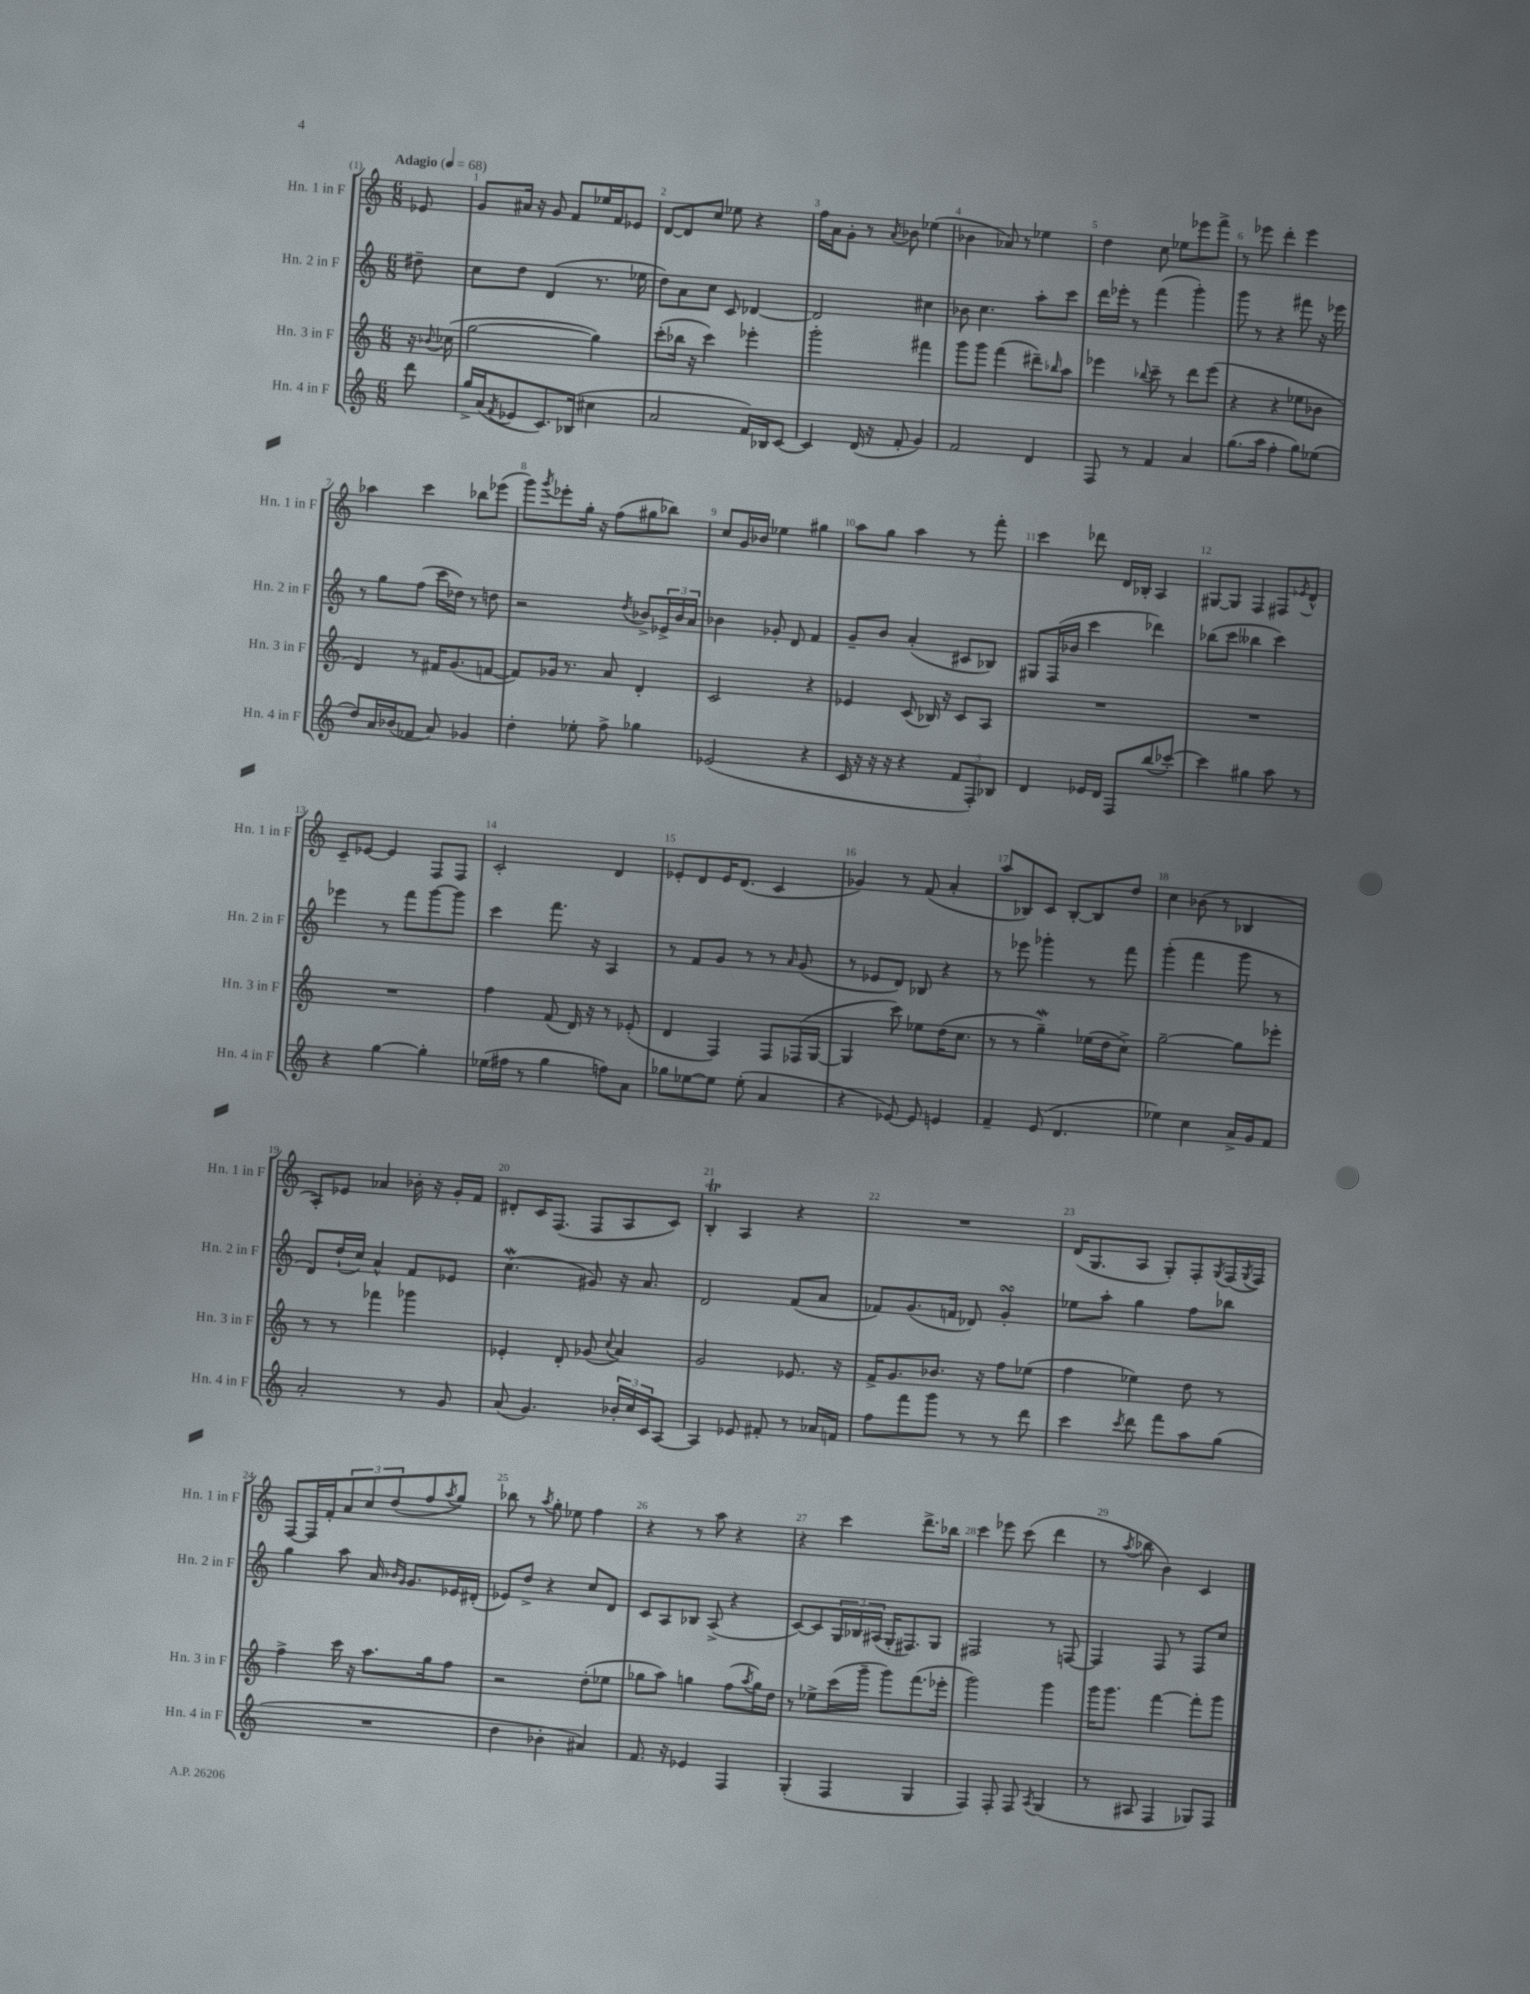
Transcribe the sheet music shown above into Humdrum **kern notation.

**kern	**kern	**kern	**kern
*staff4	*staff3	*staff2	*staff1
*clefG2	*clefG2	*clefG2	*clefG2
*k[]	*k[]	*k[]	*k[]
*M6/8	*M6/8	*M6/8	*M6/8
*MM68	*MM68	*MM68	*MM68
8ddd\	16r	8dd#~\	8e-/
.	8qqb-/	.	.
.	(16cc-\	.	.
=	=	=	=
16gg^/LL	[2gg\	8cc\L	8g/L
(16a/J	.	.	.
8qf/	.	.	.
8e-/	.	8dd\J	16a#/Jk
.	.	.	16r
8.c/)	.	(4d/	8g/
.	.	.	8f/L
(16B-/Jk	.	.	.
4cc#\	4gg\])	8.r	16ee-/L
.	.	.	16f/J
.	.	.	8e-/J
.	.	16ee-\	.
=	=	=	=
2a/	(8ccc'\L	8dd\L)	[8d/L
.	16bb-\Jk	8a\	8d/]
.	16r	.	.
.	4ccc\)	8cc\J	8cc/J
.	.	8c/	8ee-\
16f/LL)	4eee-'\	[4d-/	4r
16B-/J	.	.	.
[8c/J	.	.	.
=	=	=	=
4c/]	2ggg'\	2d-/]	16ff\LL
.	.	.	16a\J
.	.	.	8g'\J
(16d/	.	.	8r
16r	.	.	.
.	.	.	8qa/
8f'/	.	.	8b-\
4g/)	4fff#\	4cc#\	(4ee-\
=	=	=	=
2f/	8ggg\L	8b-\	4b-\
.	8ggg\J	4.cc\	.
.	(4fff\	.	8a-/)
.	.	.	8r
4d/	8ddd#~\L)	8aa'\L	4ee-\
.	16qqbb-/	.	.
.	8aa\J	8ccc\J	.
=	=	=	=
8F/	4eee-\	16ddd\LL	4dd\
.	.	16eee-'\JJ	.
8r	.	8r	.
.	8qqbb-/	.	.
4f/	8ccc~\	(4fff\	8cc\
.	8r	.	8ee-\L
4a/	8ddd\L	4ggg'\)	8eee-\
.	(8eee-\J	.	8fff^\J
=	=	=	=
(8.gg\L	4r	8ggg\	8r
.	.	8r	8eee-\
16aa\Jk	.	.	.
4ff'\	4r	4r	4ddd'\
8gg\L)	8ee-\L	8fff#\	4eee-\
(8ee-\J	8b-\J	16r	.
.	.	16eee-\	.
=	=	=	=
8dd/L)	4d/)	8r	4aa-\
16a/L	.	8gg\L	.
(16b-/J	.	.	.
8f-/J	8r	(8ff\J	4ccc\
8a/)	16f#/LK	16ccc\LL	.
.	(8.g/	16dd-\JJ)	.
4g-/	.	8r	8bb-\L
.	[8f/J	8dd\	(8eee-\J
=	=	=	=
4dd'\	8f/]L)	2r	8ggg\L)
.	.	.	8qggg/
.	16g-/Jk	.	8eee-'\
.	8.r	.	.
8ee-'\	.	.	16gg'\Jk
.	.	.	16r
8ff^\	8a/	.	(8ff\L
.	.	8qdd/	.
4gg-\	4d'/	8b-^/L	8gg#\
.	.	24e-^/L	8bb-\J)
.	.	24b-/	.
.	.	24a/JJ	.
=	=	=	=
(2e-/	2c/	4b-\	8cc/L
.	.	.	16g/L
.	.	.	16b-/JJ
.	.	8g-'/	4ee-\
.	.	8d/	.
4r	4r	4f/	4gg#\
=	=	=	=
16c/	4e-/	8g~/L	8aa\L
16r	.	.	.
16r	.	8b/J	8gg\J
16r	.	.	.
4r	(8c/	(4a'/	4aa\
.	16B-/)	.	.
.	16r	.	.
12f/L	8c/L	8c#/L	8r
12F'/)	.	.	.
.	8A/J	8B-/J)	8fff'\
12B-/J	.	.	.
=	=	=	=
4d/	2.r	8G#/L	4ccc\
.	.	(16F/L	.
.	.	16b-/JJ	.
16e-/LL	.	4ccc\	8ddd-\
16d/JJ	.	.	.
8F/L	.	.	16d/LL
.	.	.	16B-'/JJ
(8bb/	.	4ddd-\)	4A/
[8ccc-'/J)	.	.	.
=	=	=	=
4ccc-\]	2.r	(8bb-\L	[8G#/L
.	.	8ccc\J	8G#/]J
4gg#\	.	4bb--\	4F/
8aa\	.	4ccc\)	8F#/L
.	.	.	8qe-/
8r	.	.	8d^^/J
=	=	=	=
4r	2.r	4eee-\	8c~/L
.	.	.	[8e-/J
[4gg\	.	8r	4e-/]
.	.	8fff\L	.
4gg'\]	.	[8ggg\	8F/L
.	.	8ggg\]J	8F/J
=	=	=	=
(16ee-\LL	4ff\	4ccc\	2c'/
16ff#\JJ	.	.	.
8r	.	.	.
4gg\	(8f/	8.fff\	.
.	16d/)	.	.
.	16r	16r	.
8ff\L)	8r	4A/	4d/
8a\J	(8e-'/	.	.
=	=	=	=
8gg-\L	4d/	8r	8e-'/L
[8ee-\	.	8f/L	8d/
8ee-\]J	4F/)	8g/J	16e-/K
.	.	.	(8.d/J
(8ee-'\	.	8r	.
4a/	8F/L	8r	4c/
.	.	16qqa/	.
.	(16F-/L	(8g/	.
.	[16G/JJ	.	.
=	=	=	=
4r	4G/]	8r	4g-/)
.	.	8e-/L	.
[8e-/)	8ccc\)	8d/J)	8r
8e-/]	8ee-\L	8B-/	(8f/
4e/	(16dd\K	4r	4a'/
.	8.cc\J	.	.
=	=	=	=
4f~/	8r	8r	8aa/L
.	8r	8eee-\	8B-/)
(8e/	4gg~\)	4ggg-'\	8c/J
4.d/	.	.	[8B-'/L
.	(16ee-\LL	8r	8B-/]
.	16dd\J	.	.
.	8cc^\J)	8fff\	8dd/J
=	=	=	=
4ee-\)	[2gg~\	(4ggg'\	4cc\
4cc\	.	4fff\	(8b-\
.	.	.	8r
16a^/LL	8gg\]L	8ggg\	4B-/
16g/J	.	.	.
8f/J	8eee-'\J	8r	.
=	=	=	=
2a'/	8r	8d/L)	8A'/L)
.	8r	(16dd`/L	8e-/J
.	.	16cc/JJ)	.
.	4fff-\	4a^^/	4a-/
8r	4ggg-\	8f/L	16b-'\
.	.	.	16r
8g/	.	8e-/J	16g'/LL
.	.	.	16f/JJ
=	=	=	=
(8a/	4e-'/	(4.cc\	8d#'/L
4.g/)	.	.	16c/K
.	.	.	(8.F/J
.	8d'/	.	.
.	(8g-/	8g#/)	8F/L
.	8qqcc/	.	.
24b-'/LL	4a/)	16r	8A/
24cc/	.	.	.
.	.	8.a/	.
24c/J	.	.	.
[8A/J	.	.	8c/J)
=	=	=	=
4A/]	2g/	2d/	4B'/
8e-/	.	.	4A/
8f#'/	.	.	.
8r	8.e-/	(8f/L	4r
16a-/LL	.	8a/J	.
16f/JJ	16r	.	.
=	=	=	=
8ff\L	16f^/LK	8f-/L)	2.r
.	8.g/	.	.
8fff\	.	(8.g/	.
8ggg\J	8.b-/J	.	.
.	.	16f/Jk	.
8r	.	8d-/)	.
.	16r	.	.
8r	8ff\L	4g'/	.
8ddd\	(8ee-\J	.	.
=	=	=	=
4ccc\	4ff\	8ee-\L	(16d/LK
.	.	.	8.G/
.	.	8aa'\J	.
8qccc/	.	.	.
8ddd\	4ee-\)	4gg\	8A/J
8fff\L	.	.	8G'/L)
8aa\	8dd\	8ff\L	8F'/
.	.	.	8qG/
(8gg\J	8r	8bb-\J	(16F/L
.	.	.	8qG/
.	.	.	16F/JJ)
=	=	=	=
2.r	4ff^\	4gg\	[8F/L
.	.	.	16F/]L
.	.	.	16f'/J
.	16ccc\	8aa\	12a/
.	16r	.	.
.	.	.	12cc/
.	8.aa\L	16a/	.
.	.	.	(12dd/
.	.	16qqb-/LL	.
.	.	16qqg/JJ	.
.	.	8.g/L	.
.	.	.	8ff/
.	16gg\k	.	.
.	.	.	8qaa/
.	8ff\J	16e-/L	8gg/J)
.	.	(16d#'/JJ	.
=	=	=	=
4dd\	2r	8e-/L)	8bb-\
.	.	8dd^/J	8r
.	.	.	8qaa/
4b-'\	.	4r	8gg'\
.	.	.	8ee-\
4a#/)	(8dd'\L	8cc/L	4ff\
.	8ee-\J	8d/J	.
=	=	=	=
8.f/	8gg-\L	8c/L	4r
.	8aa\J)	8A/	.
16r	.	.	.
4e-/	4gg\	8B-/J	8r
.	.	(8A^/	8aa\
4F/	(8ff\L	4r	4r
.	8qaa/	.	.
.	16gg\L)	.	.
.	16dd\JJ	.	.
=	=	=	=
(4G'/	8r	[8c/L)	4r
.	8ee-^\L	8c/]	.
4F/	(16ccc\L	24G/L	4ccc\
.	.	24B-/	.
.	16ggg~\JJ	.	.
.	.	(24A#/JJ	.
.	8ggg\L)	16G'/LK	.
.	.	8.F#/)	.
4G/	(8.fff\	.	8.ddd^\L
.	.	8G/J	.
.	16eee-'\Jk	.	16bb-\Jk
=	=	=	=
4F/)	2ggg\)	2F#/	4ccc\
8F'/	.	.	8eee-\
8F/	.	.	(8ccc\
8qA/	.	.	.
(4G/	4ggg\	8r	4ddd\
.	.	[8F/	.
=	=	=	=
8r	16ggg\LK	4F/]	8r
.	8.ggg\J	.	.
.	.	.	8qaa/
8A#/	.	.	8bb-\
4F/	[4fff\	8F/	4b\)
.	.	8r	.
8G-/L)	8fff'\]L	8F/L	4c/
8F/J	8ggg\J	8cc/J	.
==	==	==	==
*-	*-	*-	*-
